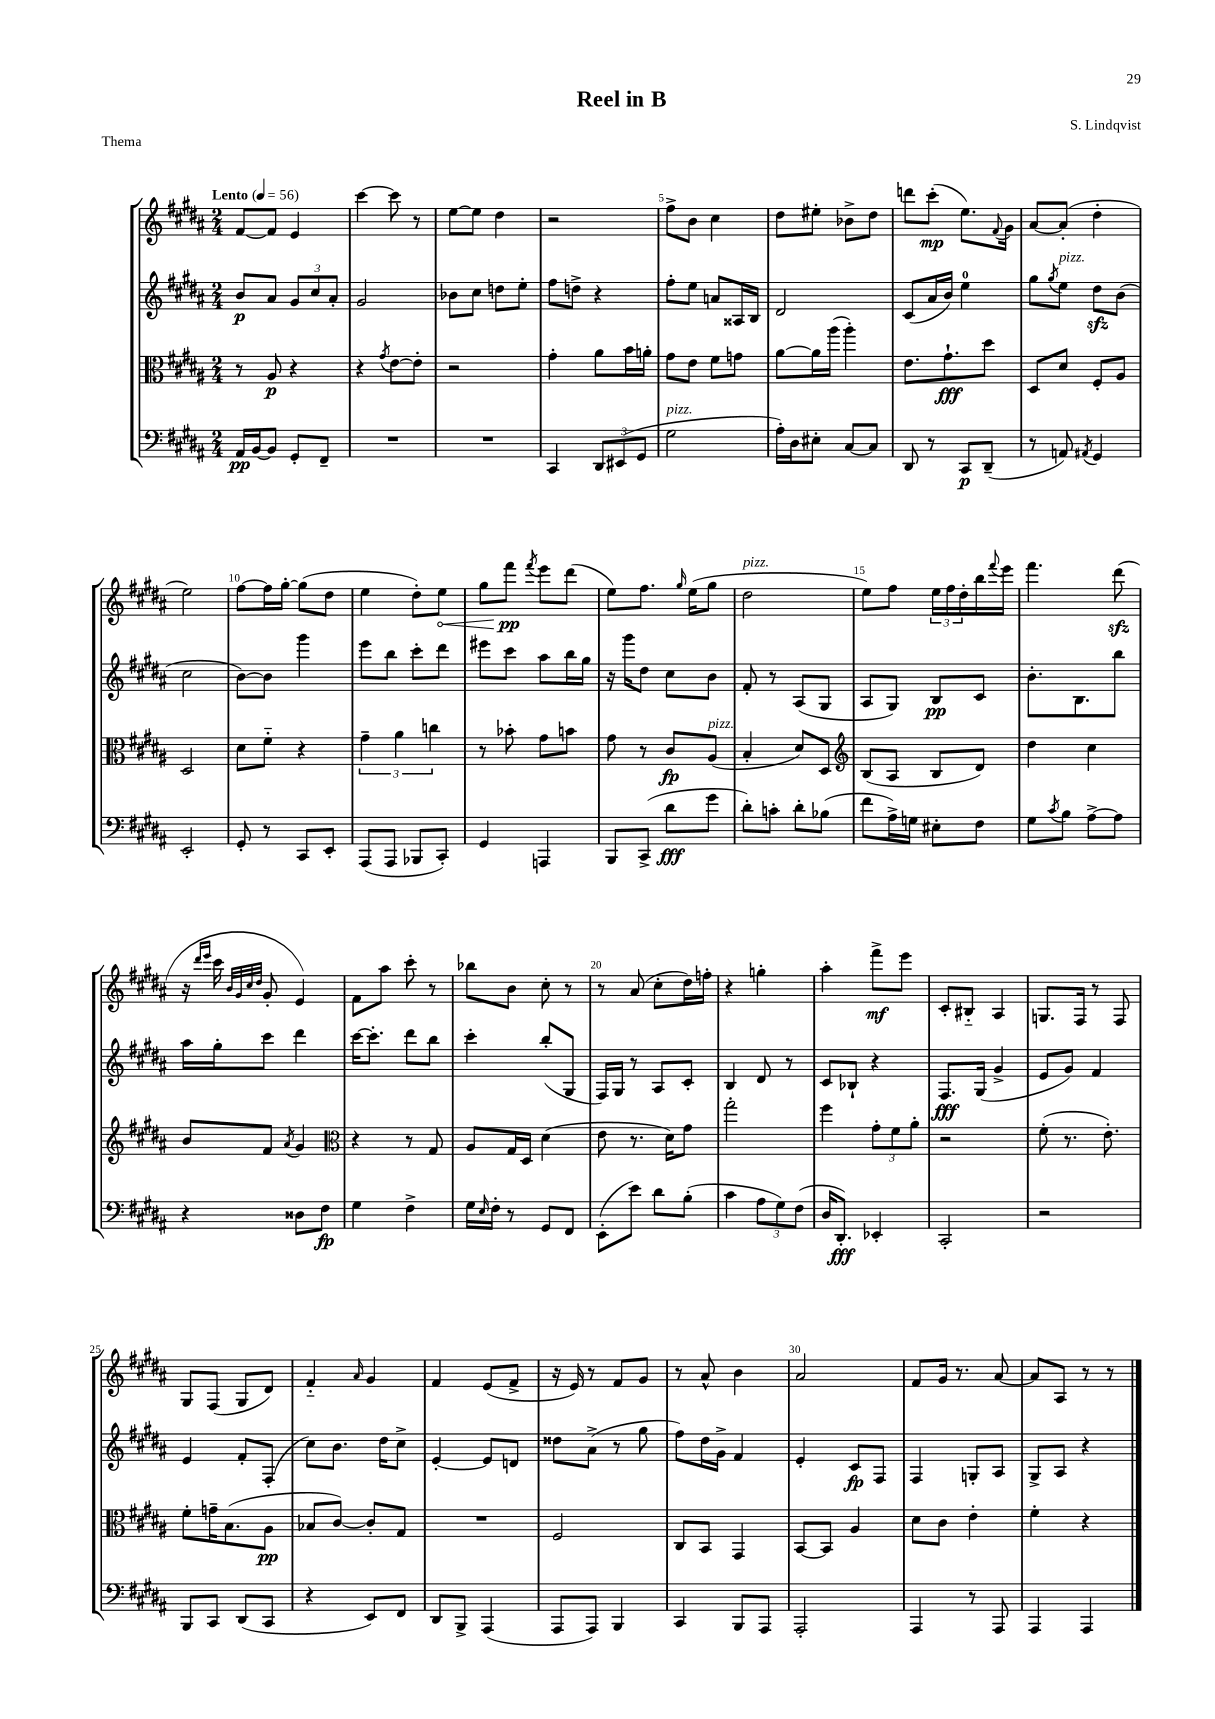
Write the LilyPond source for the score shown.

\header { title = "Reel in B" composer = "S. Lindqvist" piece = "Thema" }
<<
\new StaffGroup <<
\new Staff = "s0" {
    \clef treble \key b \major \numericTimeSignature \time 2/4 \tempo "Lento" 4 = 56
    fis'8~ fis'8 e'4 |
    cis'''4~ cis'''8 r8 |
    e''8~ e''8 dis''4 |
    r2 |
    fis''8-> b'8 cis''4 |
    dis''8 eis''8-. bes'8-> dis''8 |
    d'''8 cis'''8-.\mp( e''8.) \appoggiatura { fis'8 } gis'16 |
    ais'8~ ais'8-.( dis''4-. |
    e''2) |
    fis''8~ fis''16 gis''16~-. gis''8( dis''8 |
    e''4 dis''8-.) \once \override Hairpin.circled-tip = ##t e''8\< |
    gis''8 fis'''8\pp\! \acciaccatura { fis'''8 } e'''8 dis'''8( |
    e''8) fis''8. \grace { gis''16 } e''16( gis''8 |
    dis''2^\markup { \italic "pizz." } |
    e''8) fis''8 \tuplet 3/2 { e''16 fis''16 dis''16-. } b''16 \appoggiatura { fis'''8 } e'''16 |
    fis'''4. dis'''8\sfz( |
    r16 \grace { dis'''16 e'''16 } cis'''16 \grace { b'32 gis'32 cis''32 dis''32 } gis'8-. e'4) |
    fis'8 ais''8 cis'''8-. r8 |
    bes''8 b'8 cis''8-. r8 |
    r8 ais'8( cis''8-. dis''16) f''16-. |
    r4 g''4-. |
    ais''4-. fis'''8->\mf e'''8 |
    cis'8-. bis8-_ ais4 |
    g8. fis16 r8 fis8 |
    gis8 fis8( gis8 dis'8) |
    fis'4-_ \grace { ais'16 } gis'4 |
    fis'4 e'8( fis'8-> |
    r16 e'16) r8 fis'8 gis'8 |
    r8 ais'8-^ b'4 |
    ais'2 |
    fis'8 gis'16 r8. ais'8~ |
    ais'8 ais8 r8 r8 \bar "|." |
}
\new Staff = "s1" {
    \clef treble \key b \major \numericTimeSignature \time 2/4
    b'8\p ais'8 \tuplet 3/2 { gis'8 cis''8 ais'8-. } |
    gis'2 |
    bes'8 cis''8 d''8 e''8-. |
    fis''8 d''8-> r4 |
    fis''8-. e''8 a'8 aisis16 b16 |
    dis'2 |
    cis'8( ais'16 b'16) e''4-0 |
    gis''8 \acciaccatura { gis''8 } e''8^\markup { \italic "pizz." } dis''8\sfz b'8( |
    cis''2 |
    b'8~) b'8 gis'''4 |
    e'''8 b''8 cis'''8-. dis'''8 |
    eis'''8 cis'''8 ais''8 b''16 gis''16 |
    r16 gis'''16 dis''8 cis''8 b'8 |
    fis'8-. r8 ais8( gis8 |
    ais8 gis8) b8\pp cis'8 |
    b'8.-. b8. b''8 |
    ais''16 gis''16-. cis'''8 dis'''4 |
    cis'''16~ cis'''8.-. dis'''8 b''8 |
    cis'''4-. b''8-.( gis8 |
    fis16) gis16 r8 ais8 cis'8-. |
    b4 dis'8 r8 |
    cis'8 bes8-! r4 |
    fis8.\fff gis16( gis'4-> |
    e'8 gis'8) fis'4 |
    e'4 fis'8-. fis8-.( |
    cis''8) b'8. dis''16 cis''8-> |
    e'4~-. e'8 d'8 |
    disis''8 ais'8->( r8 gis''8 |
    fis''8) dis''16 gis'16-> fis'4 |
    e'4-. cis'8\fp fis8 |
    fis4 g8-. ais8 |
    gis8-> ais8 r4 \bar "|." |
}
\new Staff = "s2" {
    \clef alto \key b \major \numericTimeSignature \time 2/4
    r8 ais8\p r4 |
    r4 \acciaccatura { gis'8 } e'8~ e'8-. |
    r2 |
    gis'4-. ais'8 b'16 a'16-. |
    gis'8 e'8 fis'8 g'8 |
    ais'8~ ais'16 ais''16( ais''4-.) |
    e'8. gis'8.-!\fff dis''8 |
    dis8 dis'8 fis8-. ais8 |
    dis2 |
    dis'8 fis'8-_ r4 |
    \tuplet 3/2 { gis'4-- ais'4 c''4 } |
    r8 bes'8-. gis'8 b'8 |
    gis'8 r8 cis'8\fp ais8^\markup { \italic "pizz." }( |
    b4-. dis'8) dis8 |
    \clef treble b8( ais8 b8 dis'8) |
    dis''4 cis''4 |
    b'8 fis'8 \acciaccatura { ais'8 } gis'4 |
    \clef alto r4 r8 gis8 |
    ais8 gis16 dis16 dis'4( |
    e'8 r8. dis'16) gis'8 |
    gis''2-. |
    fis''4 \tuplet 3/2 { gis'8-. fis'8 ais'8-. } |
    r2 |
    fis'8-.( r8. e'8.-.) |
    fis'8-. g'16-- b8.( ais8\pp |
    bes8 cis'8~) cis'8-. gis8 |
    R2 |
    fis2 |
    cis8 b,8 gis,4 |
    b,8~ b,8 ais4 |
    dis'8 cis'8 e'4-. |
    fis'4-. r4 \bar "|." |
}
\new Staff = "s3" {
    \clef bass \key b \major \numericTimeSignature \time 2/4
    ais,16\pp b,16~ b,8 gis,8-. fis,8-- |
    R2 |
    R2 |
    cis,4 \tuplet 3/2 { dis,8 eis,8( gis,8 } |
    gis2^\markup { \italic "pizz." } |
    ais16-.) dis16 eis8-. cis8~ cis8 |
    dis,8 r8 cis,8\p dis,8--( |
    r8 a,8) \acciaccatura { ais,8 } gis,4 |
    e,2-. |
    gis,8-. r8 cis,8 e,8-. |
    ais,,8( ais,,8 bes,,8 cis,8-.) |
    gis,4 a,,4 |
    b,,8 cis,8->( dis'8\fff gis'8 |
    dis'8-.) c'8-. dis'8-. bes8( |
    fis'8 ais16->) g16 eis8-. fis8 |
    gis8 \acciaccatura { cis'8 } b8 ais8~-> ais8 |
    r4 disis8 fis8\fp |
    gis4 fis4-> |
    gis16 \grace { e16 } fis16-. r8 gis,8 fis,8 |
    e,8-.( e'8) dis'8 b8-.( |
    cis'4 \tuplet 3/2 { ais8 gis8) fis8( } |
    dis16 dis,8.-.\fff) ees,4-. |
    cis,2-. |
    r2 |
    b,,8 cis,8 dis,8( cis,8 |
    r4 e,8) fis,8 |
    dis,8 b,,8-> ais,,4( |
    ais,,8 ais,,8) b,,4 |
    cis,4 b,,8 ais,,8 |
    ais,,2-. |
    ais,,4 r8 ais,,8 |
    ais,,4 ais,,4 \bar "|." |
}
>>
>>
\layout { \context { \Score \override BarNumber.break-visibility = ##(#f #t #t) barNumberVisibility = #(every-nth-bar-number-visible 5) } }
